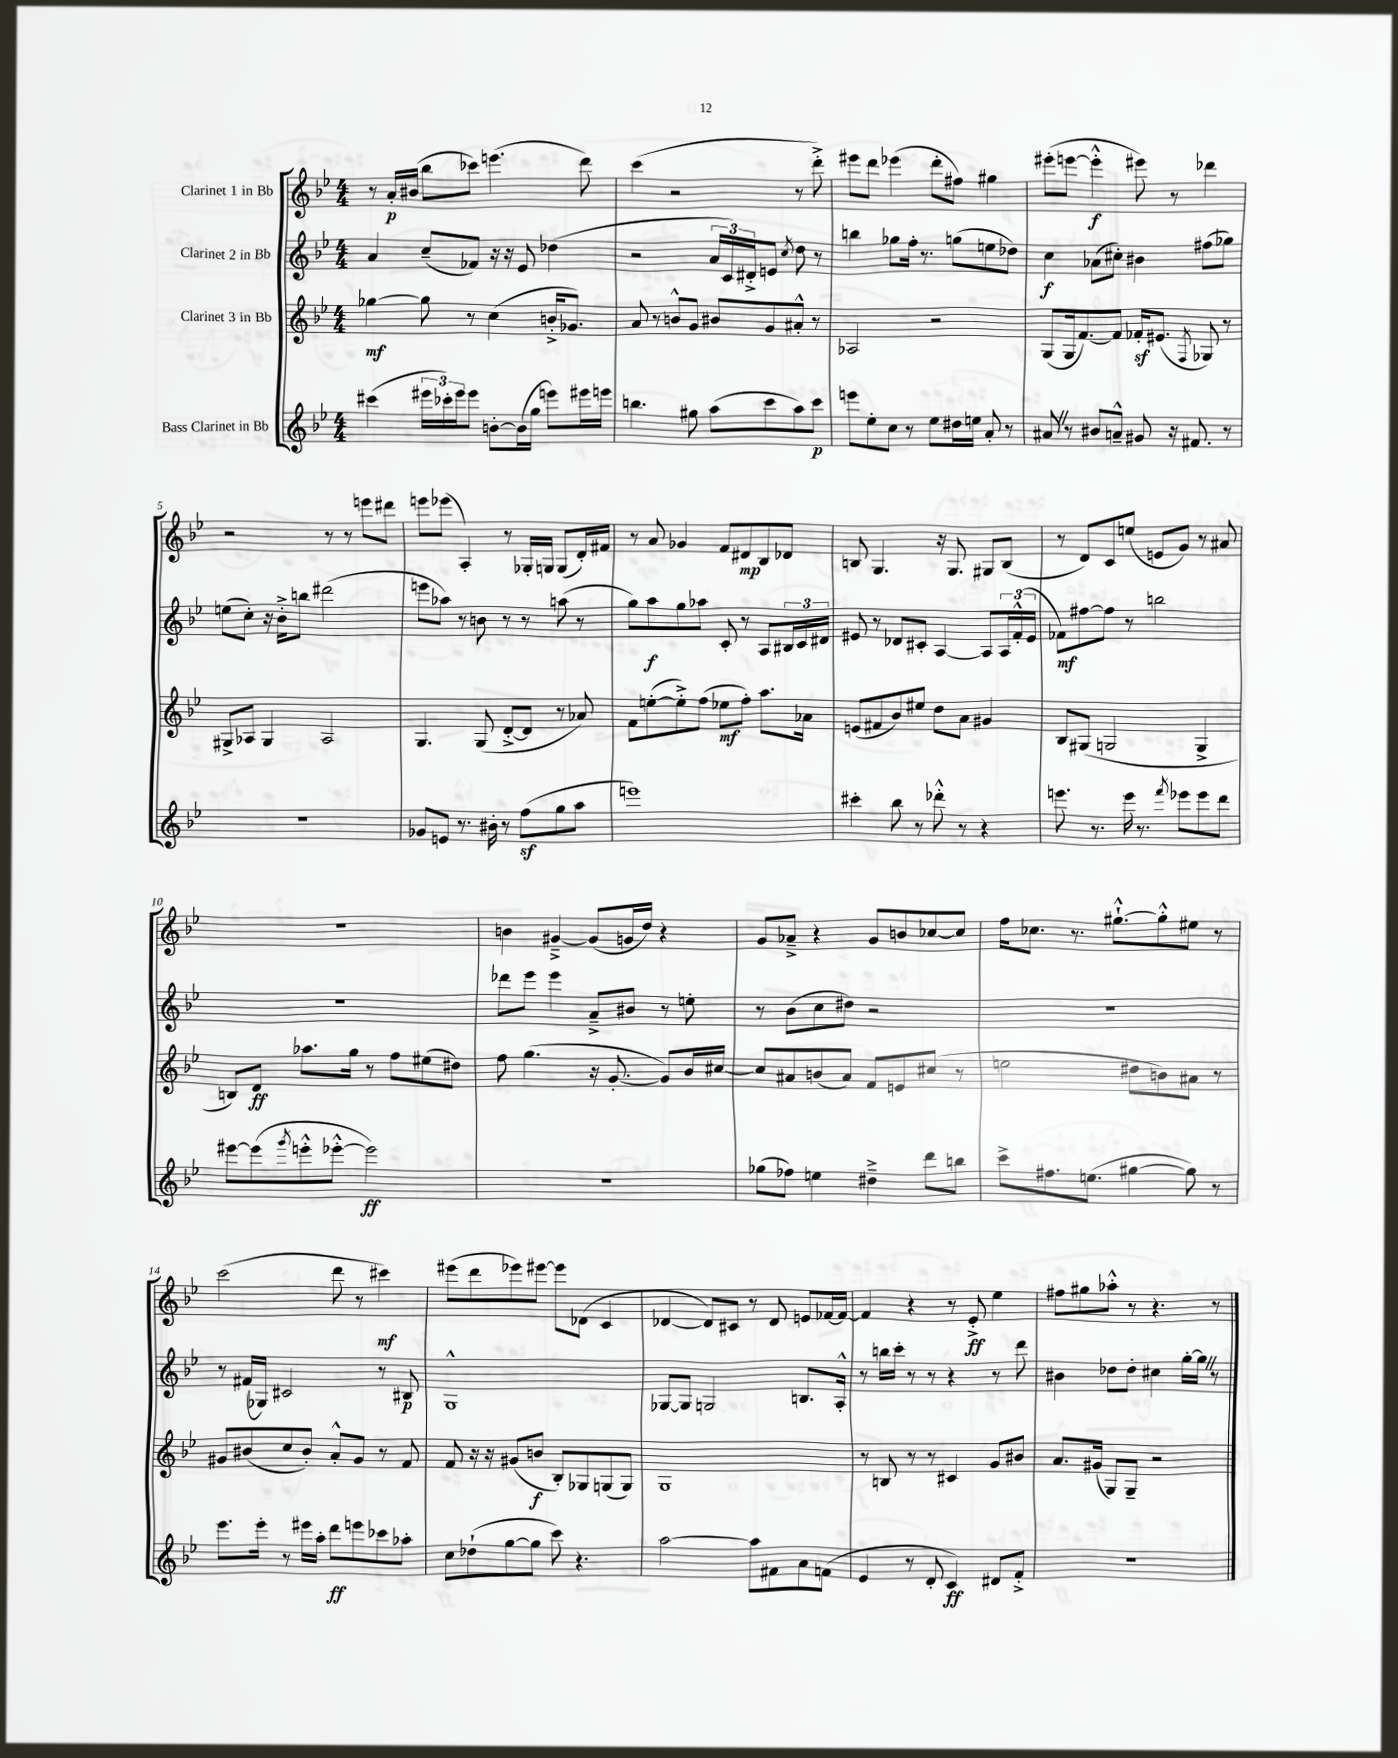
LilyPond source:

<<
\new StaffGroup <<
\new Staff = "s0" \with { instrumentName = "Clarinet 1 in Bb" } {
    \clef treble \key bes \major \numericTimeSignature \time 4/4
    r8 a'16-.\p bis'16( bes''8 ces'''8) e'''4.( d'''8) |
    c'''4( r2 r8 d'''8-.->) |
    eis'''8 d'''8 ees'''4( d'''8-. fis''8) gis''4 |
    eis'''8-.( e'''8~ e'''4-.-^\f eis'''8) r8 des'''4 |
    r2 r8 r8 e'''8 dis'''8 |
    e'''8 ees'''8( a4-.) r8 ges16-. g16 g8( d'16-.) fis'16 |
    r8 a'8 ges'4 f'8 dis'8\mp bes8 des'8 |
    b8 g4. r16 g8. gis8 b8( |
    r8 d'8) c'8 e''8( e'8 g'8) r8 ais'8 |
    R1 |
    b'4 gis'4~---> gis'8( g'16 d''16) r4 |
    g'8 aes'8---> r4 g'8 b'8 ces''8~ ces''8 |
    f''16 ces''8. r8. gis''8.~-!-^ gis''8-.-^ eis''8 r8 |
    c'''2( d'''8 r8 cis'''4\mf) |
    eis'''8( d'''8 ees'''8) eis'''8~ eis'''8 des'8( c'4 |
    des'4~ des'8) cis'8 r8 des'8 e'8 fes'16~ fes'16~ |
    fes'4 r4 r8 ees'8-.->\ff ees''4 |
    fis''8 gis''8 aes''8-.-^ r8 r4. r8 \bar "|." |
}
\new Staff = "s1" \with { instrumentName = "Clarinet 2 in Bb" } {
    \clef treble \key bes \major \numericTimeSignature \time 4/4
    a'4 c''8--( fes'8) r16 r16 ees'8 des''4( |
    r2 \tuplet 3/2 { a'16 c'16) dis'16-.-> } e'8 \acciaccatura { c''8 } d''8 r8 |
    b''4 ges''8 f''16-. r8. g''8( e''8 des''8) |
    c''4\f aes'8( cis''8-.) bis'4 fis''8( ges''8) |
    e''8( c''8-.) r16 bes'16-.-> b''8 dis'''2( |
    e'''8 aes''8) r8 b'8 r8 r8 a''8( r8 |
    g''8) a''8\f g''8 aes''8 c'8-. r8 a8 \tuplet 3/2 { bis16 c'16 dis'16 } |
    eis'8 r8 des'8 cis'8-. a4~ a8 \tuplet 3/2 { a16 f'16-.-^( eis'16 } |
    fes'8\mf) fis''8~ fis''8 r8 b''2 |
    r1 |
    des'''8 ees'''8 ees'''4 a'8---> bis'8 r8 e''8-. |
    r8 bes'8( c''8 dis''8) r2 |
    r1 |
    r8 fis'16( ges16) cis'2 r8 bis8\p |
    g1-^ |
    ges8~ ges8 g2 b8. a16-.-^ |
    r8 b''16 c'''16-. r8 r8 r4 r8 d'''8 |
    bis'4 des''8 des''8-. cis''4 g''16~-. g''16 \once \override BreathingSign.text = \markup { \musicglyph "scripts.caesura.straight" } \breathe r8 \bar "|." |
}
\new Staff = "s2" \with { instrumentName = "Clarinet 3 in Bb" } {
    \clef treble \key bes \major \numericTimeSignature \time 4/4
    ges''4~\mf ges''8 r8 c''4( b'16-.-> ges'8.) |
    a'8 r8 b'8-^ g'8 bis'8 g'8 ais'8-.-^ r8 |
    aes2 r2 |
    g8( g16 f'8.~) f'8 fes'16-.\sf eis'8.( \acciaccatura { f8 } ges8) r8 |
    gis8-> aes8 gis4 aes2 |
    g4. g8( d'8~-.-> d'8 r8 aes'8) |
    f'8 e''8~-.( e''8-.->) f''8( ees''8\mf f''8-.) a''8. aes'16 |
    e'8( fis'8 bes'8) eis''8 d''8 a'8 gis'4 |
    bes8 gis8( g2 g4-> |
    b8) d'8\ff aes''8. g''16 r8 f''8 eis''8( dis''8) |
    f''8 g''4.( r16 g'8.~-. g'8) bes'16 cis''16~ |
    cis''8 ais'8 b'8( ais'8) f'8 e'8 cis''8( r8 |
    e''2 dis''8 b'8) ais'8 r8 |
    gis'8 bis'8( c''8 bis'8-.) a'8-.-^ gis'8 r8 f'8 |
    f'8 r16 r16 gis'8( b'8\f bes8-.) ges8 g8( g8) |
    g1 |
    r8 b8 r8 r8 cis'4 g'8 bis'8 |
    a'8. gis'16( g8) g8-- r2 \bar "|." |
}
\new Staff = "s3" \with { instrumentName = "Bass Clarinet in Bb" } {
    \clef treble \key bes \major \numericTimeSignature \time 4/4
    cis'''4( \tuplet 3/2 { eis'''16 ces'''16-.) eis'''16 } eis'''8 b'8~-. b'16( g''16 e'''8) eis'''16 e'''16 |
    b''4. gis''8 a''8( c'''8 a''8) c'''8\p |
    e'''8 ees''8-. c''8 r8 ees''8 dis''16 e''16 a'8-. r8 |
    ais'8 \once \override BreathingSign.text = \markup { \musicglyph "scripts.caesura.straight" } \breathe r8 bis'8 a'8---^ gis'8 r16 fis'8. r8 |
    R1 |
    ges'8 e'8 r8. bis'16-. r8 f''8\sf( g''8 a''8 |
    e'''1) |
    cis'''4-. bes''8 r8 des'''8-.-^ r8 r4 |
    e'''8. r8. e'''16 r8. \acciaccatura { f'''8 } ees'''8 ees'''8 d'''8 |
    eis'''8~ eis'''8( \acciaccatura { g'''8 } e'''8-.-^ ees'''8~-.-^ ees'''2\ff) |
    R1 |
    ges''8( fes''8) e''4 dis''4---> d'''8 b''8 |
    c'''8-> fis''8. e''8.( gis''4~ gis''8) r8 |
    ees'''8. ees'''16-. r8 eis'''16 a''16-. d'''8\ff e'''8 ces'''8 aes''8-. |
    c''8 des''8-!( g''8~ g''8 c'''8) r4. |
    a''2~ a''8 fis'8 a'8 f'8( |
    ees'4 r8 d'8-. c'4\ff) dis'8 f'8-.-> |
    R1 \bar "|." |
}
>>
>>
